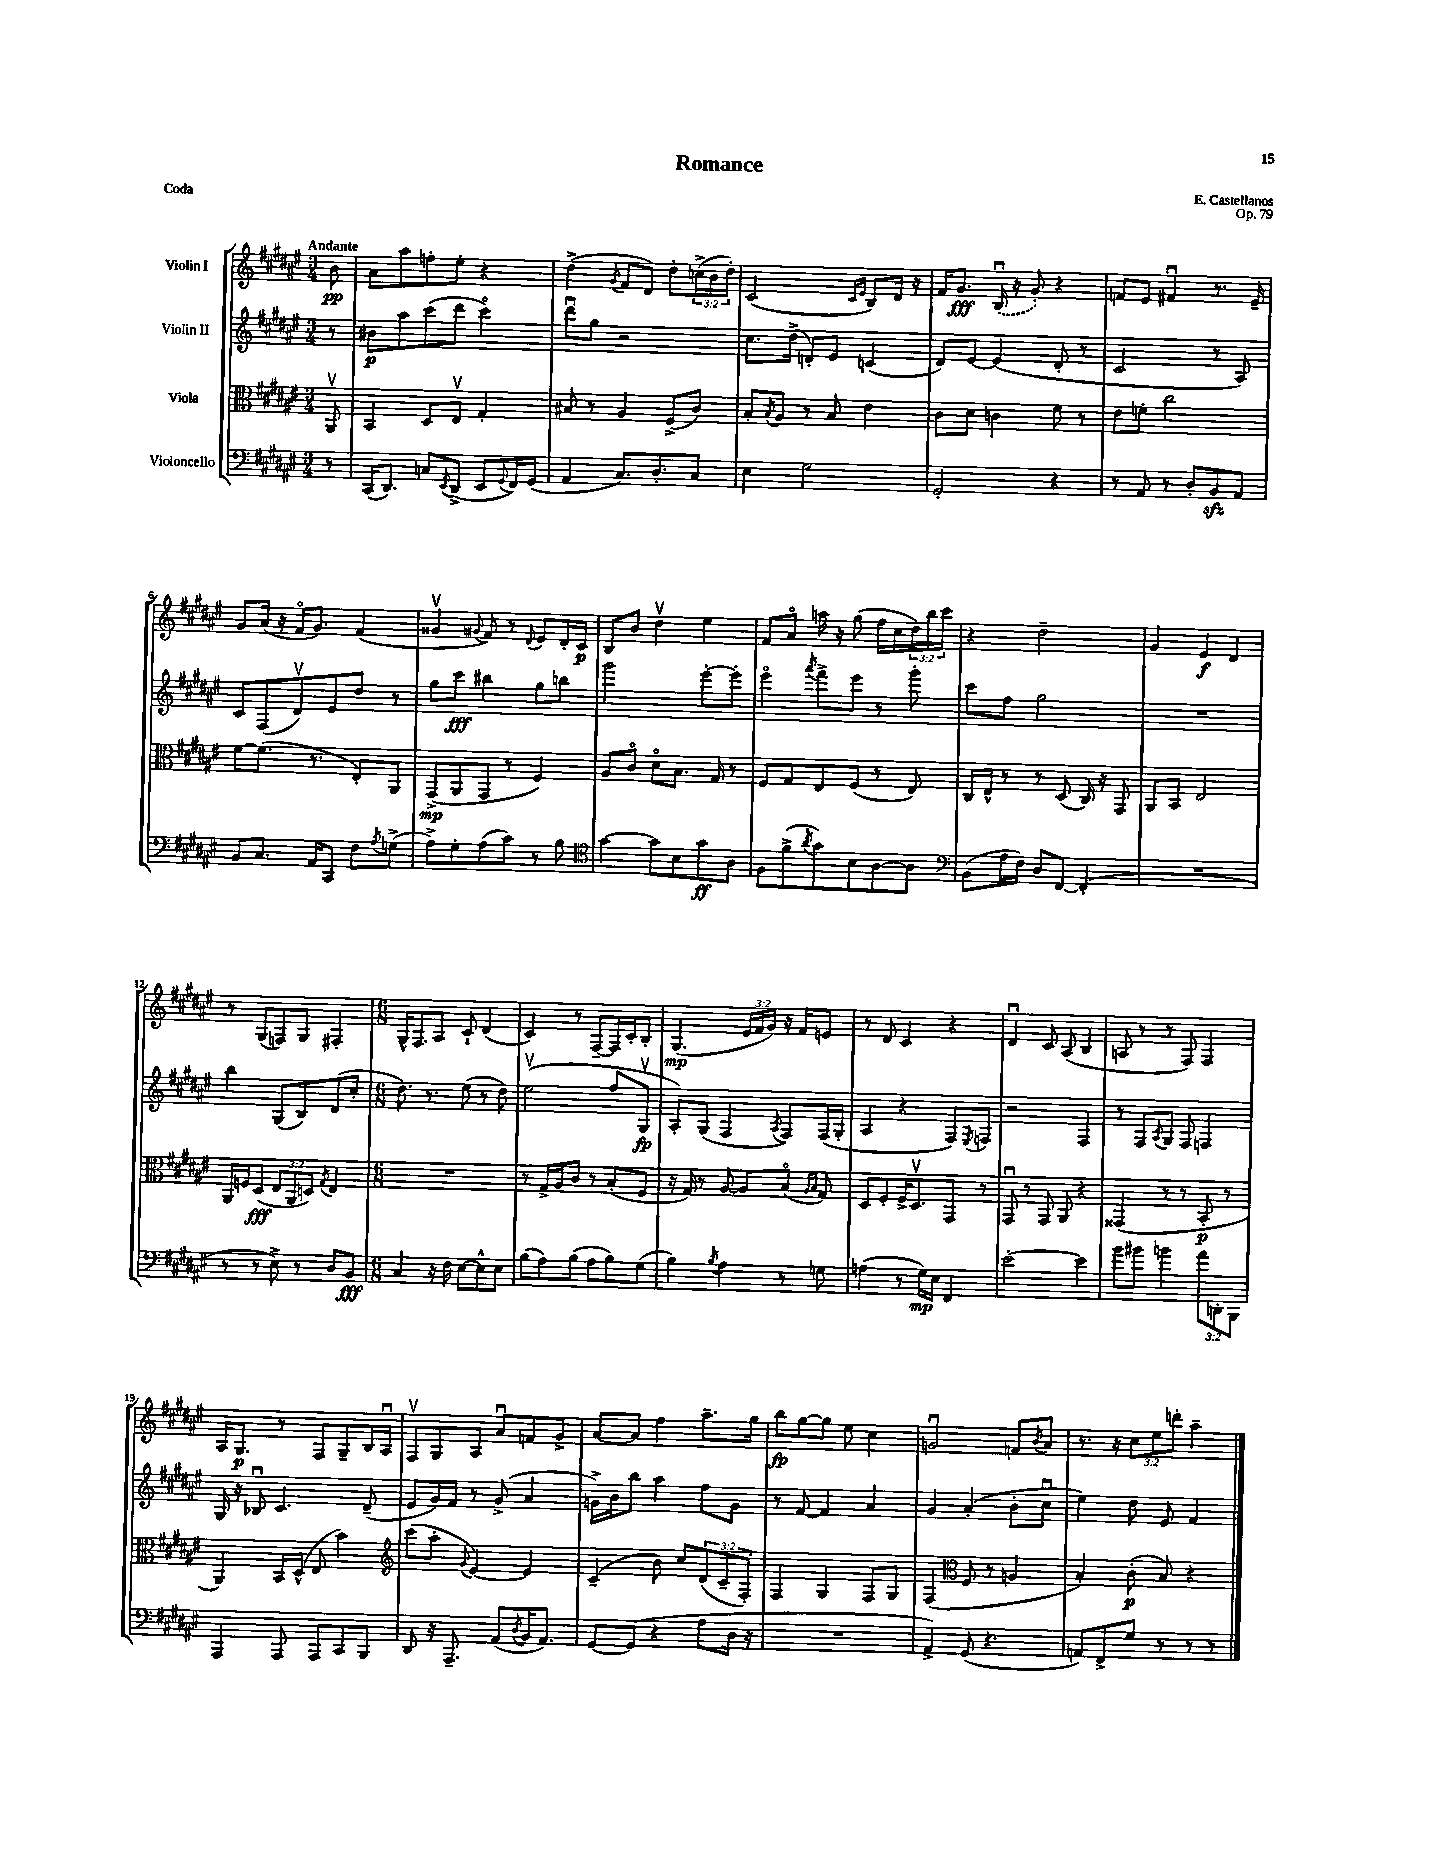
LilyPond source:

\header { title = "Romance" composer = "E. Castellanos" opus = "Op. 79" piece = "Coda" }
<<
\new StaffGroup <<
\new Staff = "s0" \with { instrumentName = "Violin I" } {
    \clef treble \key fis \major \numericTimeSignature \time 3/4 \override Staff.TupletNumber.text = #tuplet-number::calc-fraction-text \partial 8 \tempo "Andante"
    b'8\pp |
    ais'8 ais''8 f''8-. eis''8-. r4 |
    dis''4->( \acciaccatura { gis'8 } fis'8 dis'8) dis''8-. \tuplet 3/2 { c''16->( b'16 dis''16-.) } |
    cis'2( \grace { cis'16 eis'16 } b8) dis'16 r16 |
    fis'16 gis'8.\fff \once \slurDashed b16\downbow( r16 gis'8-.) r4 |
    f'8 eis'8 fis'4\downbow r8. eis'16-- |
    gis'8 ais'16( r16 fis'16\flageolet gis'8.) fis'4( |
    gisis'4\upbow \appoggiatura { gis'8 } fis'8) r8 \appoggiatura { dis'8 } eis'8 dis'16-. cis'16\p |
    b8 b'8 dis''4\upbow eis''4 |
    fis'8 ais'8\flageolet a''16 r16 gis''8( fis''16 cis''16 \tuplet 3/2 { dis''16) b''16 cis'''16 } |
    r4 dis''2-- |
    gis'4 eis'4\f dis'4 |
    r8 gis8( f8) gis8 fis4-. |
    \numericTimeSignature \time 6/8 gis16-^ fis8. ais8 cis'8-! dis'4( |
    cis'4) r8 fis8~-- fis16 cis'16-. b8-. |
    gis4.\mp( \tuplet 3/2 { eis'16 fis'16 gis'16) } r16 fis'16 e'8 |
    r8 dis'8 cis'4 r4 |
    dis'4\downbow cis'8 ais8( b4 |
    a8 r8 r8 fis8) fis4 |
    ais16 gis8.\p r8 fis8 gis8-- b16 ais16\downbow |
    fis8\upbow gis8 ais8 ais'8\downbow f'8 gis'8-> |
    ais'8~ ais'8 fis''4 ais''8.-- gis''16 |
    b''8\fp gis''8~ gis''8 eis''8 cis''4 |
    g'2\downbow f'8 \acciaccatura { b'8 } ais'8 |
    r8. r16 \tuplet 3/2 { cis''8 eis''8 d'''8-. } ais''4-- \bar "|." |
}
\new Staff = "s1" \with { instrumentName = "Violin II" } {
    \clef treble \key fis \major \numericTimeSignature \time 3/4 \partial 8
    r8 |
    bis'8\p ais''8 cis'''8( dis'''8 cis'''4\flageolet) |
    dis'''8\downbow gis''8 r2 |
    cis''8. dis''16->( d'8-.) eis'8 c'4( |
    dis'8) eis'8~ eis'4( dis'8-. r8 |
    cis'2 r8 ais8) |
    cis'8 fis8( dis'8\upbow) eis'8 dis''8 r8 |
    gis''8 cis'''8\fff bis''4 gis''8 b''8 |
    gis'''2 eis'''8~-. eis'''8-. |
    eis'''4\flageolet \acciaccatura { ais'''8 } fis'''8-> eis'''8 r8 gis'''8-. |
    cis'''8 fis''8 gis''2 |
    R2. |
    b''4 gis8( b8) dis'8( cis''8-. |
    \numericTimeSignature \time 6/8 dis''8.) r8. eis''8( r8 dis''8) |
    eis''2\upbow( fis''8 gis8\upbow\fp |
    ais8-.) gis8( fis4 \acciaccatura { ais8 } fis8) fis16( gis16-. |
    ais4 r4 fis8) \acciaccatura { eis8 } f8 |
    r2 fis4 |
    r8 fis8 \acciaccatura { ais8 } gis8 fis8 f4 |
    gis16 r16 bes8\downbow cis'4. dis'8--( |
    eis'8 gis'16) fis'16 r8 gis'8->( ais'4 |
    g'16->) b'16 b''8 ais''4 fis''8 g'8 |
    r8 fis'8~ fis'4 ais'4 |
    gis'4 ais'4-.( b'8-. cis''8\downbow |
    eis''4) dis''8 eis'8 fis'4 \bar "|." |
}
\new Staff = "s2" \with { instrumentName = "Viola" } {
    \clef alto \key fis \major \numericTimeSignature \time 3/4 \override Staff.TupletNumber.text = #tuplet-number::calc-fraction-text \partial 8
    ais,8\upbow |
    b,4 dis8 eis8\upbow gis4-. |
    bis8 r8 ais4 fis8->( cis'8) |
    b8-. \acciaccatura { b8 } ais8 r8 b8 eis'4 |
    cis'8 dis'8 c'4 fis'8 r8 |
    eis'8 f'8-. cis''2 |
    fis'8~ fis'8.( r8. eis8-.) ais,8 |
    gis,8->\mp( ais,8 gis,8 r8 fis4) |
    ais8 cis'8\flageolet dis'8\flageolet b8. gis16 r8 |
    fis8 gis8 eis8 fis8( r8 eis8) |
    cis16 eis16-^ r8 r8 dis8( cis16) r16 gis,8 |
    ais,8 b,8 eis2 |
    ais,16 f16 dis8\fff( \tuplet 3/2 { eis8 ais,8 d8) } \acciaccatura { gis8 } eis4 |
    \numericTimeSignature \time 6/8 R2. |
    r8 gis16-> ais16 cis'8 r8 b8-.( fis8 |
    r16 gis16) r8 ais8~ ais8 b8\flageolet( \grace { ais16 b16 } gis8) |
    dis8 fis8-. fis16-> dis8.\upbow gis,8 r8 |
    gis,8\downbow r8 gis,8 ais,8 r4 |
    gisis,4( r8 r8 b,8-.\p r8 |
    ais,4) b,16 dis16-^( eis8 b'4) |
    \clef treble cis'''8( ais''8-. \appoggiatura { gis'8 } eis'4~) eis'4 |
    cis'4--( b'8) cis''8 \tuplet 3/2 { dis'8( cis'8-- fis8-.) } |
    fis4 gis4 fis8 gis8 |
    fis4( \clef alto fis8 r8 a4 |
    b4-.) cis'8-.\p( b8) r4 \bar "|." |
}
\new Staff = "s3" \with { instrumentName = "Violoncello" } {
    \clef bass \key fis \major \numericTimeSignature \time 3/4 \override Staff.TupletNumber.text = #tuplet-number::calc-fraction-text \partial 8
    r8 |
    cis,16( dis,8.) c8 \acciaccatura { eis,8 } dis,8->( eis,8 \appoggiatura { gis,8 } fis,16) gis,16( |
    ais,4 cis8.) dis8.-. cis8 |
    eis4 gis2 |
    gis,2-. r4 |
    r8 ais,8 r8 dis8-. b,8\sfz ais,8 |
    b,8 cis8. ais,16 cis,8 fis8 \acciaccatura { ais8 } g8->( |
    ais8->) gis8-. ais8( cis'8) r8 b8 |
    \clef tenor gis'4~ gis'8 b8 gis'8\ff ais8 |
    fis8 fis'8->( \acciaccatura { ais'8 } gis'8) b8 ais8~ ais8 |
    \clef bass b,8( ais16 fis16) dis8 fis,8~ fis,4-.( |
    R2. |
    r8 r8 eis8->) r8 dis8 b,8\fff |
    \numericTimeSignature \time 6/8 cis4 r16 fis16 eis8~ eis8-^ eis8 |
    b8( ais8) b8( ais8 b8) gis8( |
    b4) \acciaccatura { b8 } ais4 r8 g8 |
    a4( r8 gis16\mp) eis16 fis,4 |
    eis'2~-. eis'4 |
    b'8 bis'8 b'4 \tuplet 3/2 { ais'8 d,8-. b,,8 } |
    ais,,4 ais,,8 ais,,8 cis,8 b,,8 |
    dis,8 r16 ais,,8.-- ais,8( \acciaccatura { dis8 } b,16 ais,8.) |
    gis,8~ gis,8( r4 ais8 dis16 r16 |
    R2. |
    ais,4->) gis,8( r4. |
    a,8) fis,8-> gis8 r8 r8 r8 \bar "|." |
}
>>
>>
